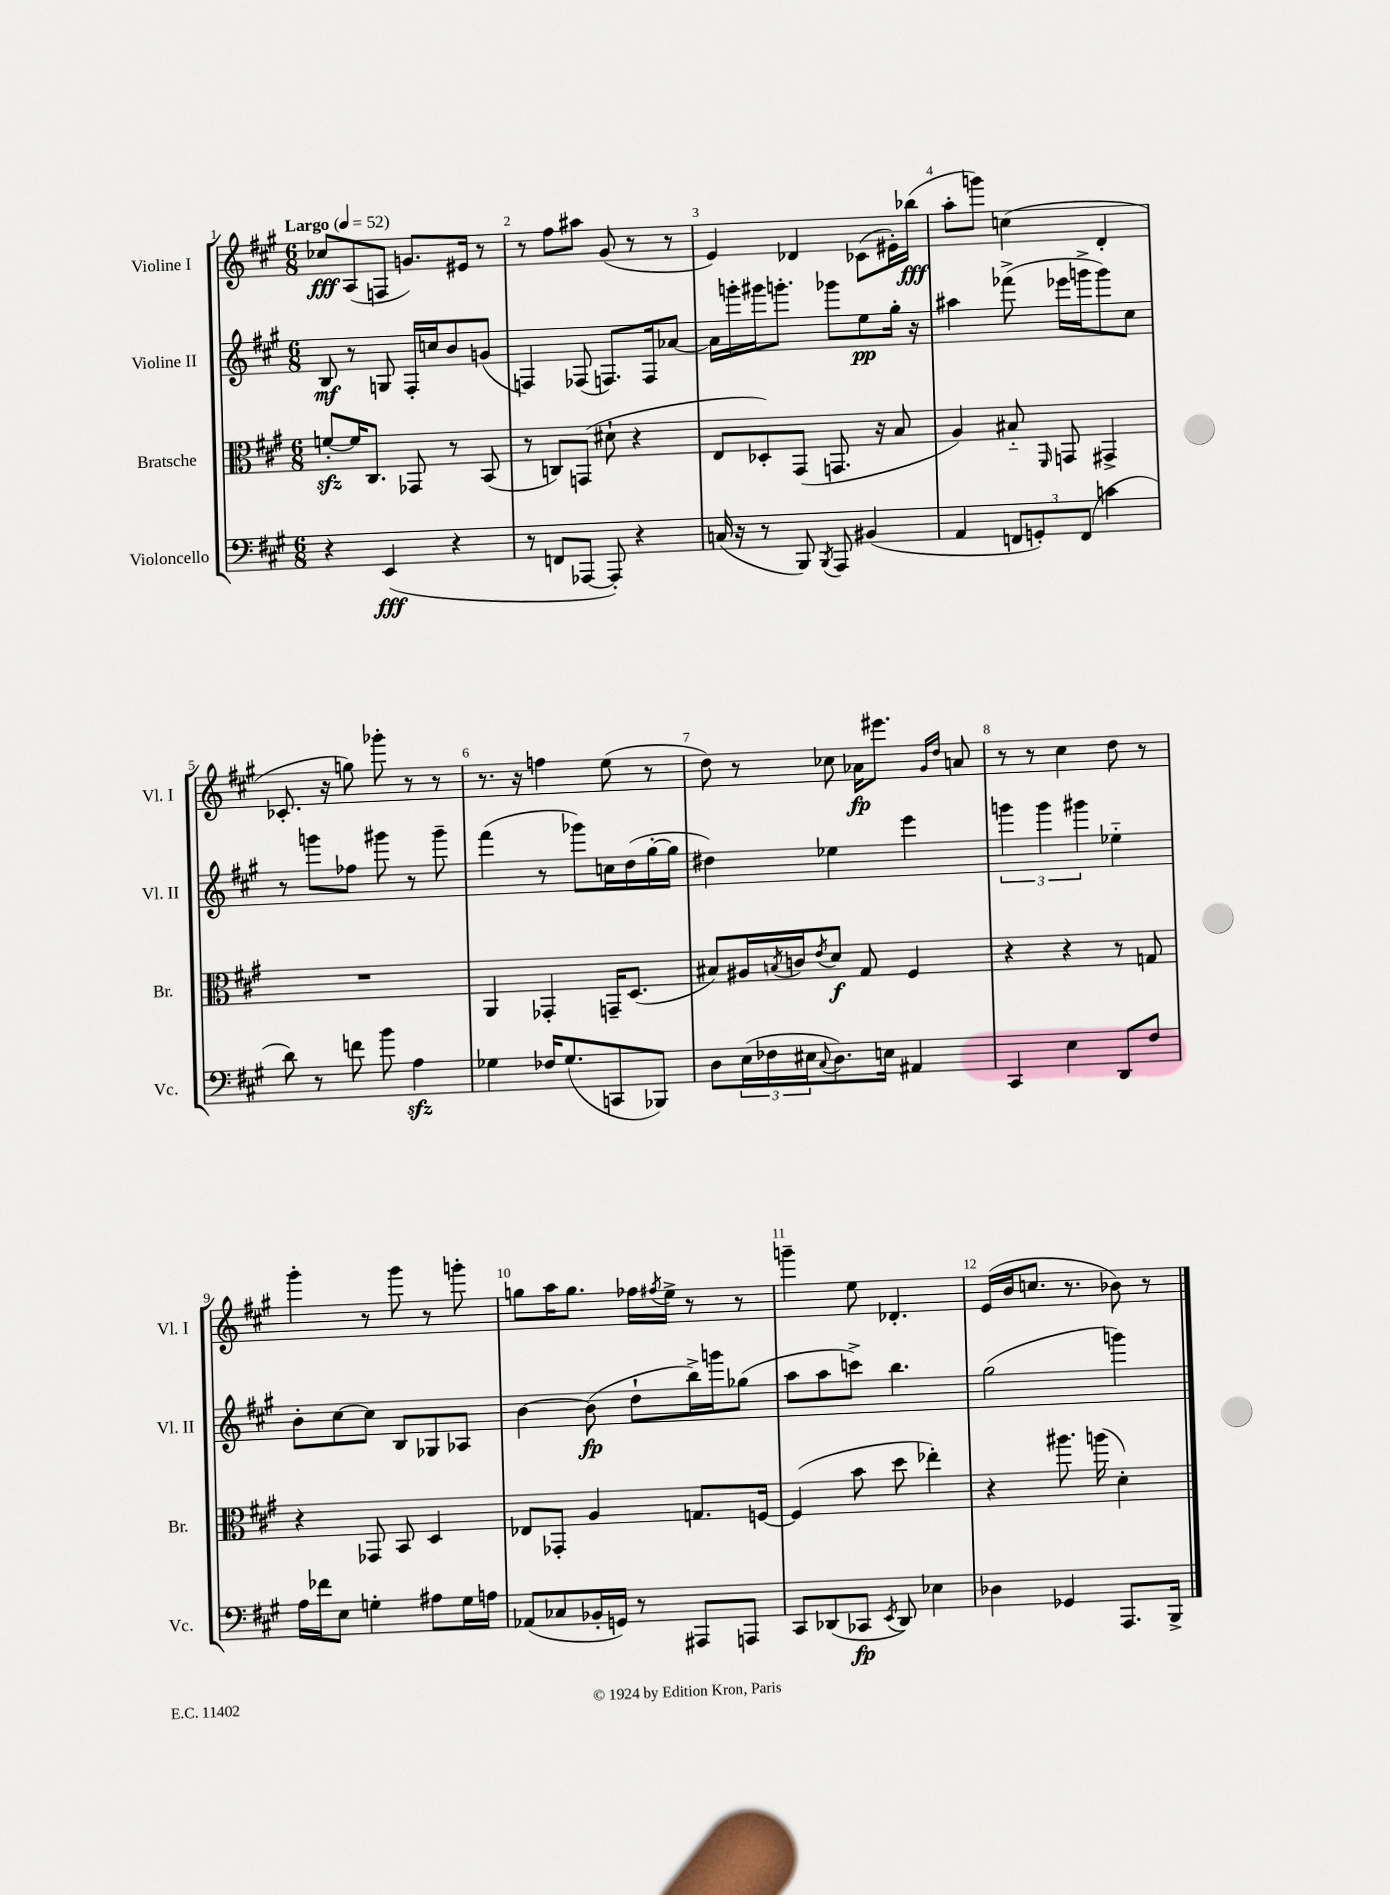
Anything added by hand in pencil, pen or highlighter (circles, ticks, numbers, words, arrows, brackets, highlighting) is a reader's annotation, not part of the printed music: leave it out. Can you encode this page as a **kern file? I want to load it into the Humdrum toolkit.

**kern	**kern	**kern	**kern
*staff4	*staff3	*staff2	*staff1
*clefF4	*clefC3	*clefG2	*clefG2
*k[f#c#g#]	*k[f#c#g#]	*k[f#c#g#]	*k[f#c#g#]
*M6/8	*M6/8	*M6/8	*M6/8
*MM52	*MM52	*MM52	*MM52
4r	[8f'/L	8B/	8cc-/L
.	16f/]K	8r	(8A/
.	8.C#/J	.	.
(4EE/	.	8G/	8F/J
.	8GG-/	16F#'/LL	8.g/L)
.	.	16cc/J	.
4r	8r	8b/	.
.	.	.	16e#/Jk
.	(8BB/	(8g/J	8r
=	=	=	=
8r	8r	4F/)	8r
8FF/L	8C/L)	.	8ff#\L
[8AAA-/J	(8GG/J	(8F-/	8aa#\J
8AAA-'/])	8d#`\	8.F/L)	(8g#/
4r	4r	.	8r
.	.	16F/k	.
.	.	[8a-/J	8r
=	=	=	=
(16C/	8E/L	16a-\]LL	4e/)
16r	.	16ggg'\	.
8r	8D-'/)	16ggg#\J	.
.	.	8.ggg'\J	.
8BBB/)	(8GG#/J	.	4d-/
8qBBB/	.	.	.
8AAA/	8.GG/	8ggg-\L	.
(4BB#/	.	8ee\	(8c-\L
.	16r	.	.
.	8B/	16gg#'\Jk	16e#'\L)
.	.	16r	(16bb-\JJ
=	=	=	=
4AA/	4A/)	4aa#\	8aa'\L
.	.	.	8ggg\J)
12FF/L	8B#'~/	(8fff-^\	(4cc\
12GG'/)	.	.	.
.	16qqFF#/	.	.
.	8GG/	16eee-\LL	.
(12FF/J	.	.	.
.	.	16ggg^\J	.
4c\	4GG#^/	8ggg\)	4d'/
.	.	8cc#\J	.
=	=	=	=
8d\)	2.r	8r	8.c-'/
8r	.	8ggg\L	.
.	.	.	16r
8f\	.	8ff-\J	8gg\)
8b\	.	8ggg#\	8ggg-'\
4A\	.	8r	8r
.	.	8ggg#~\	8r
=	=	=	=
4G-\	4AA/	(4fff#\	8.r
.	.	.	16r
16F-/LK	4GG-'/	8r	4ff\
(8.G-/	.	.	.
.	.	8ggg-\L)	.
8CC/	16GG~/LK	16cc\L	(8ee\
.	(8.D/J	(16dd\	.
8BBB-/J)	.	[16gg#'\	8r
.	.	16gg#\]JJ	.
=	=	=	=
8D\L	8B#/L)	4dd#\)	8dd\)
(24E\L	16A#/L	.	8r
24F-\	.	.	.
.	8qB/	.	.
.	16c/J	.	.
24E#\J	.	.	.
8qqC#/	8qe/	.	.
8.D\)	8d/J	4ee-\	8cc-\
.	8G#/	.	16a-\LK
16E\Jk	.	.	8.eee#\J
4AA#/	4F#/	4eee\	.
.	.	.	16qqg#/LL
.	.	.	16qqdd/JJ
.	.	.	8a/
=	=	=	=
4CC#/	4r	6ggg\	8r
.	.	.	8r
.	.	6ggg\	.
4E\	4r	.	4cc#\
.	.	6ggg#\	.
8DD/L	8r	4ee-'~\	8dd\
8F#/J	8G/	.	8r
=	=	=	=
16A\LL	4r	8b'\L	4ggg#'\
16f-\J	.	.	.
8E\J	.	[8cc#\	.
4G'\	8GG-/	8cc#\]J	8r
.	8BB/	8B/L	8ggg#\
8A#\L	4D/	8G-/	8r
16G\L	.	8A-/J	8ggg'\
16A\JJ	.	.	.
=	=	=	=
(8AA-/L	8E-/L	[4b\	8gg\L
8C-/	8GG-'/J	.	16aa\K
.	.	.	8.gg\J
16BB-'/L	4A/	(8b\]	.
16GG/JJ)	.	.	.
8r	.	8dd`\L	16ff-\LL
.	.	.	8qff#/
.	.	.	16ee^\JJ
8AAA#/L	8.G/L	16bb^\L)	8r
.	.	16ggg\J	.
8AAA/J	.	(8gg-\J	8r
.	[16F/Jk	.	.
=	=	=	=
8CC#/L	(4F/]	8aa\L	4ggg~\
(8DD-/	.	8aa\	.
8CC-/J	8b\	8ccc^\J)	8ee\
8qEE/	.	.	.
8DD-/)	8dd\	4.bb\	4.d-'/
4E-\	4ee-'\)	.	.
=	=	=	=
4D-\	4r	(2gg#\	(16e/LL
.	.	.	16b/J
.	.	.	8.cc/J
4GG-/	8.aa#\	.	.
.	.	.	8.r
.	(16aa\	.	.
8.AAA/L	4d'\)	4ggg\)	8b-\)
.	.	.	8r
16BBB^/Jk	.	.	.
==	==	==	==
*-	*-	*-	*-
